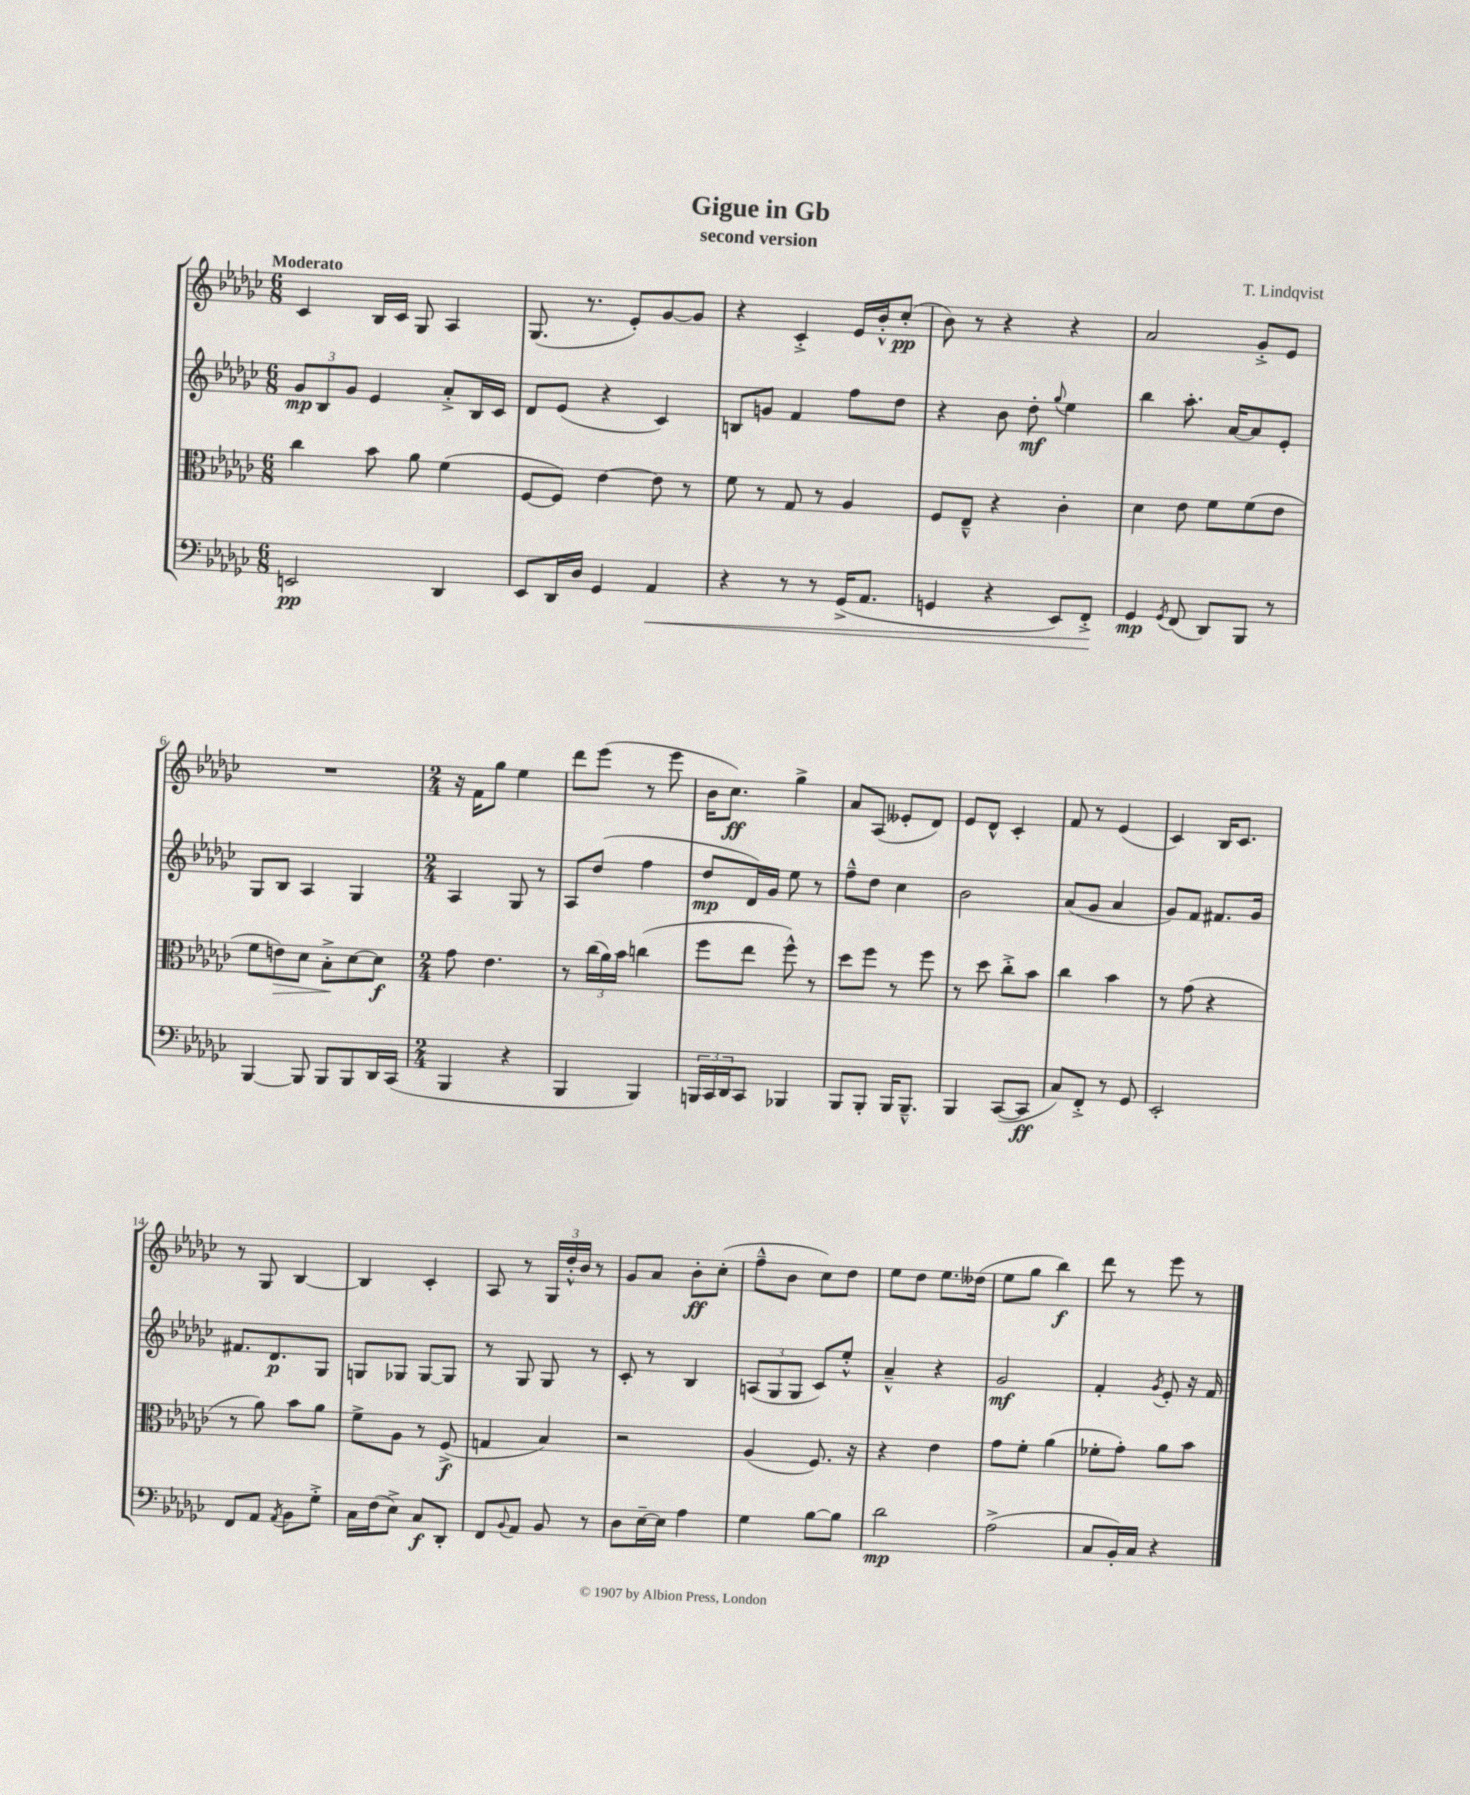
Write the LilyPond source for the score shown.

\header { title = "Gigue in Gb" composer = "T. Lindqvist" subtitle = "second version" }
<<
\new StaffGroup <<
\new Staff = "s0" {
    \clef treble \key ges \major \numericTimeSignature \time 6/8 \tempo "Moderato"
    ces'4 bes16 ces'16 ges8 aes4 |
    ges8.( r8. ees'8-.) ges'8~ ges'8 |
    r4 ces'4-.-> ees'16 bes'16-.-^ ces''8-.\pp( |
    bes'8) r8 r4 r4 |
    aes'2 ges'8-.-> ees'8 |
    R2. |
    \numericTimeSignature \time 2/4 r16 f'16 ges''8 ees''4 |
    des'''8 ees'''8( r8 ees'''8 |
    bes'16 ces''8.\ff) ges''4-> |
    aes'8 aes8( eeses'8-. des'8) |
    ees'8 des'8-^ ces'4-. |
    f'8 r8 ees'4( |
    ces'4) bes16 ces'8. |
    r8 ges8 bes4~ |
    bes4 ces'4-. |
    aes8 r8 \tuplet 3/2 { ges16 des''16-.-^ bes'16 } r8 |
    ges'8 aes'8 bes'8-.\ff ces''8-.( |
    f''8---^ bes'8 ces''8) des''8 |
    ees''8 des''8 ees''8. deses''16( |
    ees''8 ges''8 bes''4\f) |
    des'''8 r8 ees'''8 r8 \bar "|." |
}
\new Staff = "s1" {
    \clef treble \key ges \major \numericTimeSignature \time 6/8
    \tuplet 3/2 { ges'8\mp bes8 ges'8 } ees'4 aes'8-.-> bes16 ces'16 |
    des'8 ees'8( r4 ces'4) |
    b8 g'8 f'4 f''8 des''8 |
    r4 bes'8 des''8-.\mf \appoggiatura { ges''8 } ees''4 |
    bes''4 aes''8.-. aes'16~ aes'8 ees'8-. |
    ges8 bes8 aes4 ges4 |
    \numericTimeSignature \time 2/4 aes4 ges8 r8 |
    aes8 des''8( f''4 |
    des''8\mp des'16) ges'16 ees''8 r8 |
    f''8---^ des''8 ces''4 |
    bes'2 |
    aes'8( ges'8 aes'4 |
    ges'8) f'8 fis'8. ges'16 |
    fis'8. des'8.\p ges8 |
    g8 ges8 ges8~ ges8 |
    r8 ges8 ges8 r8 |
    ces'8-. r8 bes4 |
    \tuplet 3/2 { a8( ges8 ges8 } ces'8) ees''8-.-^ |
    aes'4---^ r4 |
    ges'2\mf |
    f'4-. \acciaccatura { ges'8 } ees'8-. r16 f'16 \bar "|." |
}
\new Staff = "s2" {
    \clef alto \key ges \major \numericTimeSignature \time 6/8
    ces''4 bes'8 aes'8 f'4( |
    f8~ f8) ees'4~ ees'8 r8 |
    f'8 r8 ges8 r8 aes4 |
    f8 ees8---^ r4 ces'4-. |
    des'4 ees'8 f'8 f'8( ees'8 |
    f'8 e'8\>) des'8 bes8-.->\! des'8~ des'8\f |
    \numericTimeSignature \time 2/4 ges'8 ees'4. |
    r8 \tuplet 3/2 { ces''16( aes'16) bes'16 } c''4( |
    f''8 ees''8 f''8-^) r8 |
    des''8 f''8 r8 f''8 |
    r8 des''8 ces''8-.-> bes'8 |
    ces''4 bes'4 |
    r8 ges'8( r4 |
    r8 aes'8) bes'8 aes'8 |
    f'8-> aes8 r8 f8->\f( |
    g4 bes4) |
    r2 |
    aes4( f8.) r16 |
    r4 ees'4 |
    ges'8 f'8-. aes'4( |
    fes'8-. ges'8-.) aes'8 bes'8 \bar "|." |
}
\new Staff = "s3" {
    \clef bass \key ges \major \numericTimeSignature \time 6/8
    e,2\pp des,4 |
    ees,8 des,16 des16 ges,4 aes,4\< |
    r4 r8 r8 ges,16->( aes,8. |
    g,4 r4 ees,8) f,8-.->\! |
    ges,4\mp \acciaccatura { ges,8 } f,8( des,8) bes,,8 r8 |
    bes,,4~ bes,,8 bes,,8 bes,,8 des,16 ces,16( |
    \numericTimeSignature \time 2/4 bes,,4 r4 |
    bes,,4 bes,,4) |
    \tuplet 3/2 { b,,16 ces,16 des,16 } ces,8 bes,,4 |
    bes,,8 bes,,8-. bes,,16 bes,,8.---^ |
    bes,,4 ces,8~( ces,8\ff |
    ces8) f,8-.-> r8 ges,8 |
    ees,2-. |
    f,8 aes,8 \acciaccatura { aes,8 } bes,8 ges8-.-> |
    ces16 f16( ees8->) ces8\f des,8-. |
    f,8 \appoggiatura { bes,8 } aes,8 bes,8 r8 |
    des8 ees16~-- ees16 aes4 |
    ges4 bes8~ bes8 |
    des'2\mp |
    aes2->( |
    ces8 bes,16-.) ces16 r4 \bar "|." |
}
>>
>>
